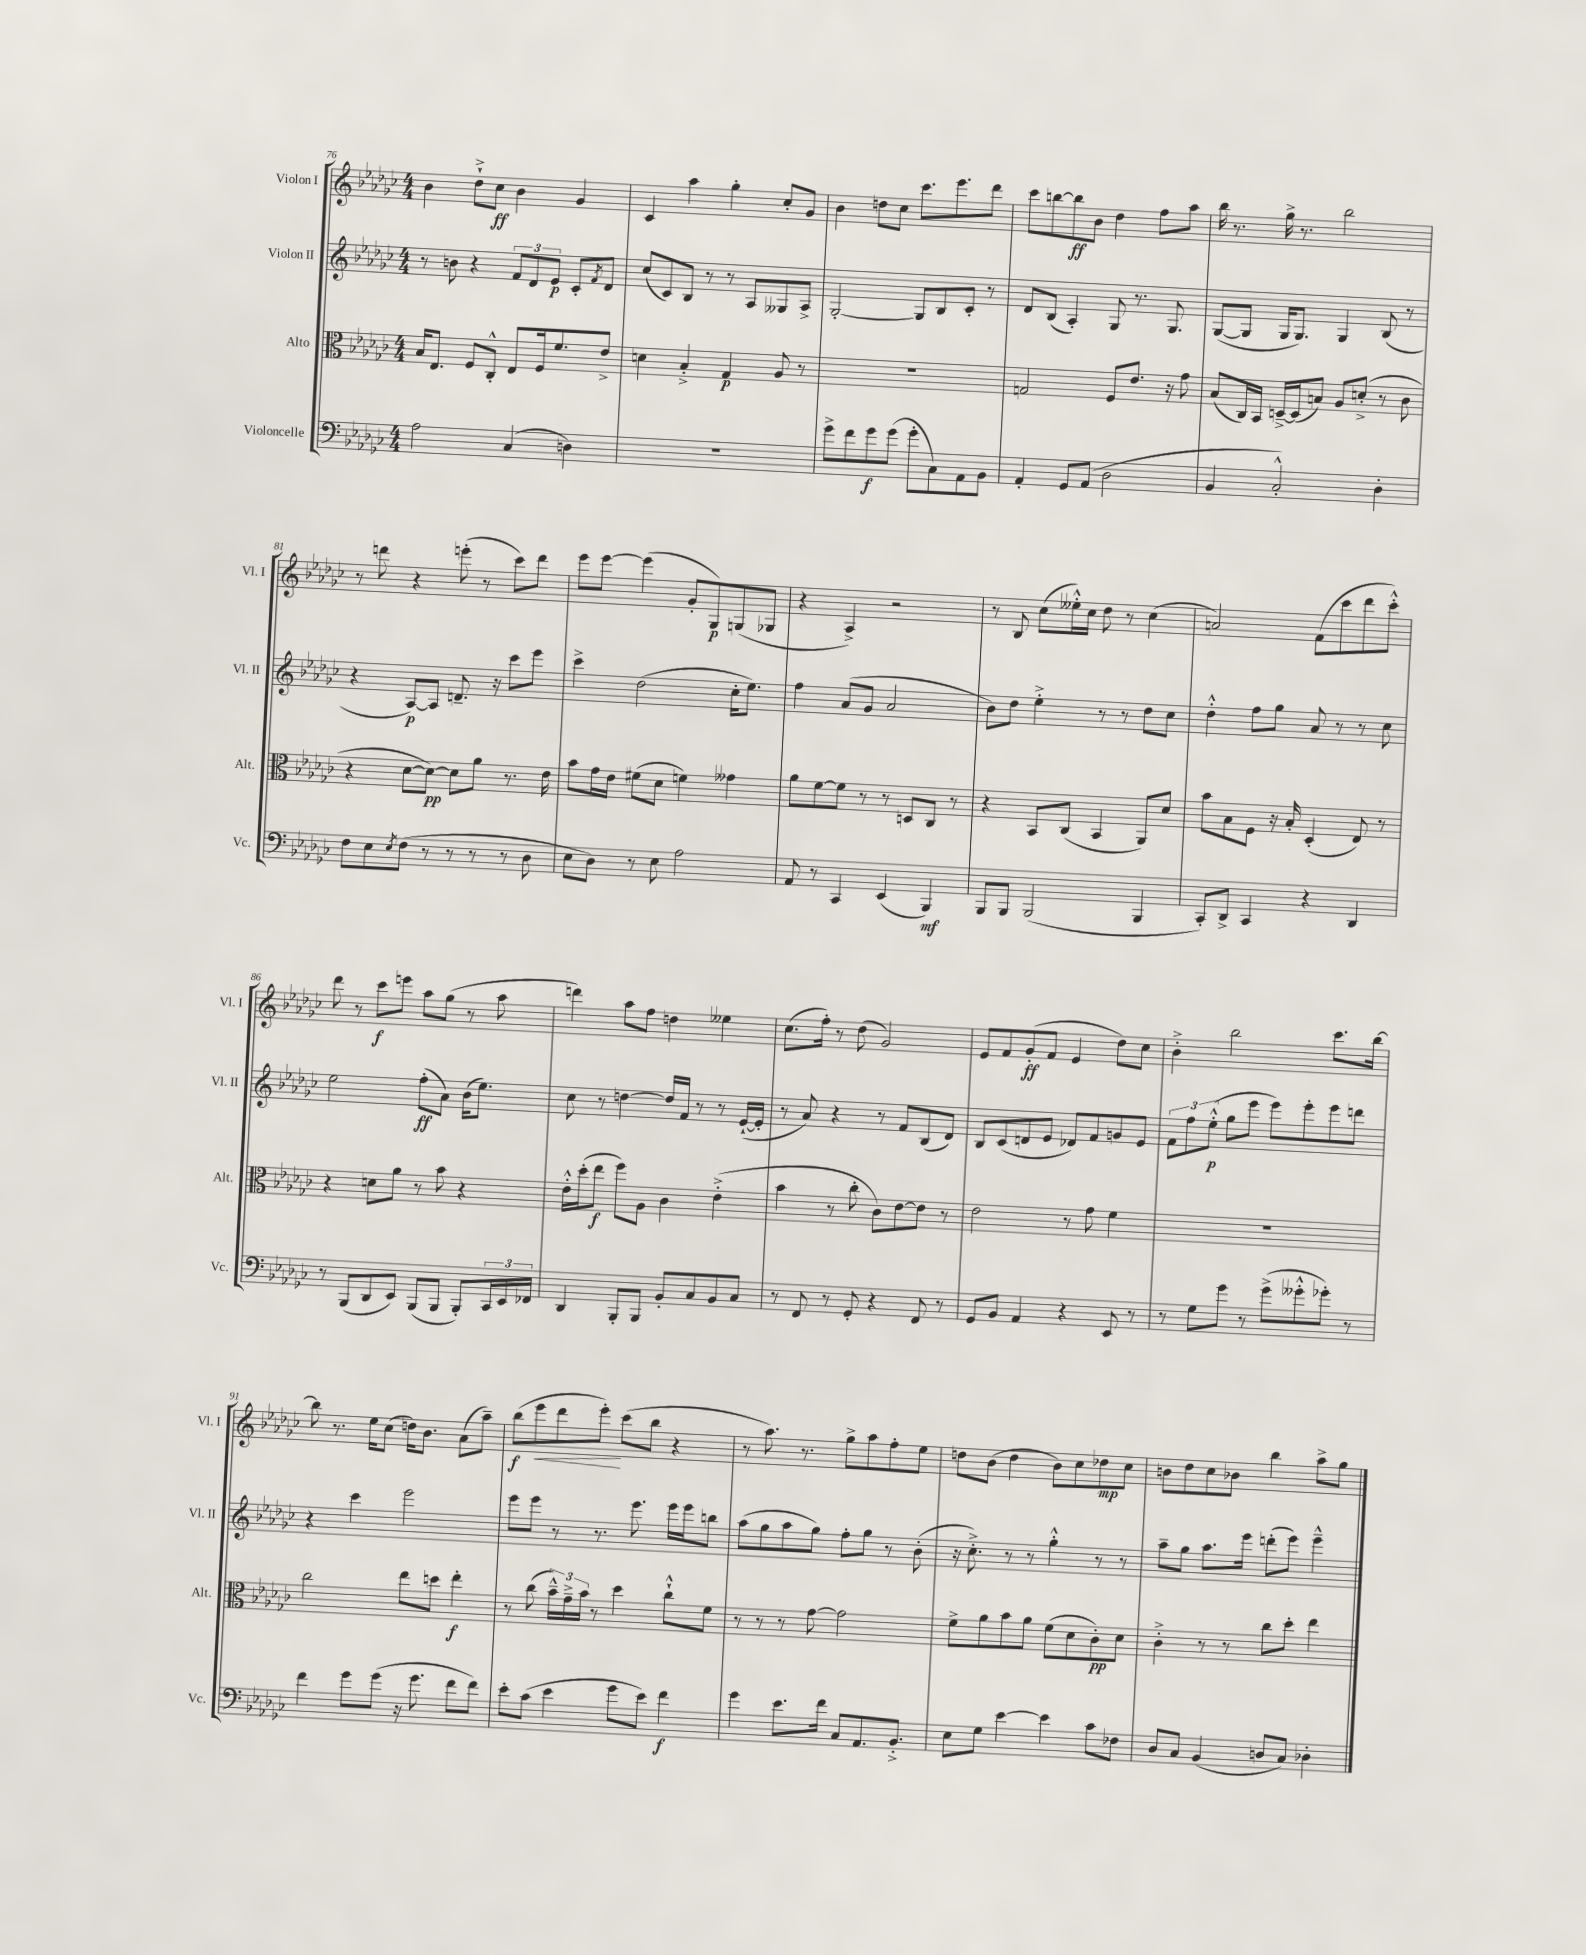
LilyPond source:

<<
\new StaffGroup <<
\new Staff = "s0" \with { instrumentName = "Violon I" shortInstrumentName = "Vl. I" } {
    \clef treble \key ges \major \numericTimeSignature \time 4/4
    bes'4 des''8-!-> ces''8\ff bes'4 ges'4 |
    ces'4 aes''4 ges''4-. ces''8-. ges'8 |
    bes'4 d''8 ces''8 ces'''8. ees'''8. des'''8 |
    ces'''8 b''8~ b''8\ff bes'8 des''4 f''8 aes''8 |
    bes''16 r8. ges''16-> r8. bes''2 |
    r8 d'''8 r4 e'''8-.( r8 ces'''8) d'''8 |
    ees'''8 ees'''8~ ees'''4( ges'8-. ges8\p) g8( ges8 |
    r4 aes4->) r2 |
    r8 bes8 ces''8( eeses''16-.-^) ces''16 des''8 r8 ces''4( |
    a'2) f'8( ces'''8 des'''8 ces'''8-.-^) |
    des'''8 r8 ces'''8\f e'''8 aes''8 ges''8( r8 aes''8 |
    d'''4) aes''8 f''8 d''4 eeses''4 |
    ces''8.( f''16-.) r8 des''8( ges'2) |
    ees'8 f'8 ges'8-.\ff( f'8 ees'4 des''8) ces''8 |
    bes'4-.-> bes''2 ces'''8. bes''16~ |
    bes''8 r8. ees''16 ces''8( d''16) bes'8. aes'8( aes''8--) |
    bes''8\f( ees'''8\< des'''8 ees'''8-.\!) ces'''8( bes''8 r4 |
    r8 aes''8.) r8. ges''8-> aes''8 f''8-. ees''8 |
    d''8 bes'8( d''4 bes'8) ces''8 des''8\mp ces''8 |
    b'8 des''8 ces''8 bes'8 bes''4 aes''8-> ges''8 \bar "|." |
}
\new Staff = "s1" \with { instrumentName = "Violon II" shortInstrumentName = "Vl. II" } {
    \clef treble \key ges \major \numericTimeSignature \time 4/4
    r8 b'8 r4 \tuplet 3/2 { f'8 des'8 ees'8\p } ces'8-. \acciaccatura { f'8 } des'8 |
    ces''8( ces'8) bes8 r8 r8 aes8 geses8 aes8-> |
    ges2~-. ges8 bes8 ces'8-. r8 |
    des'8 bes8( aes4-.) ges8 r8. ges8. |
    ges8~( ges8 ges16 ges8.) ges4 bes8( r8 |
    r4 aes8~\p) aes8 d'8.-- r16 ces'''8 ees'''8 |
    ces'''4-> des''2( ces''16-. ees''8.) |
    f''4 aes'8( ges'8 aes'2 |
    bes'8) des''8 ees''4-.-> r8 r8 des''8 ces''8 |
    des''4-.-^ f''8 ges''8 aes'8 r8 r8 ces''8 |
    ees''2 f''8-.\ff( aes'8) bes'16( ees''8.) |
    ces''8 r8 d''4~ d''16 f'16 r8 r8 ees'16~-!( ees'16-. |
    r8 aes'8) r4 r8 f'8 bes8( des'8) |
    bes8 ces'8( d'8 ees'8 des'8) f'8 g'8 ees'8 |
    \tuplet 3/2 { f'8 f''8 ees''8-.-^\p( } ges''8 ees'''8 ees'''8) ees'''8-. ees'''8 d'''8 |
    r4 ces'''4 ees'''2 |
    ees'''8 ees'''8 r8 r8. ees'''8. ees'''16 ees'''16 b''8 |
    aes''8( ges''8 aes''8 ges''8) f''8-. ges''8 r8 bes'8-.( |
    r16 ces''8.-.->) r8 r8 ges''4-.-^ r8 r8 |
    aes''8-- ges''8 aes''8. ees'''16 d'''8-.( ees'''8) ees'''4---^ \bar "|." |
}
\new Staff = "s2" \with { instrumentName = "Alto" shortInstrumentName = "Alt." } {
    \clef alto \key ges \major \numericTimeSignature \time 4/4
    bes16 ees8. f8 ces8-.-^ ees8 f16 f'8. ees'8-> |
    d'4 bes4-.-> ges4\p aes8 r8 |
    R1 |
    g2 f8 ees'8. r16 ges'8 |
    bes8( ces16) bes,16 d16~---> d16( b8) aes8 d'8-.->( r8 ces'8 |
    r4 des'8~ des'8~\pp) des'8 aes'8 r8. ees'16 |
    bes'8 ges'16 ees'16 fis'8( des'8 f'4) geses'4 |
    aes'8 f'8~ f'8 r8 r8 d8 ces8 r8 |
    r4 bes,8 ces8( bes,4 aes,8) des'8 |
    bes'8 bes8 f8 r16 bes16-. des4-.( ees8) r8 |
    r4 d'8 aes'8 r8 bes'8 r4 |
    ees'16-.-^ des''16-.( ees''8\f f''8) aes8 ces'4 ees'4-.->( |
    bes'4 r8 ces''8-. ces'8) ees'8~ ees'8 r8 |
    ees'2 r8 ges'8 f'4 |
    R1 |
    ces''2 ees''8 d''8 ees''4-.\f |
    r8 ces''8( \tuplet 3/2 { bes'16---^) ges'16---> bes'16 } r8 des''4 ces''8-!-^ f'8 |
    r8 r8 r8 ges'8~ ges'2 |
    f'8-> aes'8 bes'8 aes'8 f'8( des'8 ces'8-.\pp) des'8 |
    ces'4-.-> r8 r8 ces''8 des''8-. ees''4 \bar "|." |
}
\new Staff = "s3" \with { instrumentName = "Violoncelle" shortInstrumentName = "Vc." } {
    \clef bass \key ges \major \numericTimeSignature \time 4/4
    aes2 ces4( d4) |
    R1 |
    ges'8-> f'8 ges'8\f ges'8( ges'8-. ces8) aes,8 bes,8 |
    aes,4-. ges,8 aes,8( des2 |
    bes,4 ces2-.-^) des4-. |
    f8 ees8 \acciaccatura { ees8 } f8( r8 r8 r8 r8 des8 |
    ees8 des8) r8 ees8 aes2 |
    aes,8 r8 ces,4 ees,4( bes,,4\mf) |
    bes,,8 bes,,8 bes,,2( bes,,4 |
    ces,8-.) des,8-> ces,4 r4 des,4 |
    r8 bes,,8( des,8 ees,8) bes,,8( bes,,8 bes,,8-.) \tuplet 3/2 { ces,16 ees,16 fes,16 } |
    des,4 bes,,8-. bes,,8 bes,8-. ces8 bes,8 ces8 |
    r8 f,8 r8 ges,8-. r4 f,8 r8 |
    ges,8 bes,8 aes,4 r4 ees,8 r8 |
    r8 ges8 ges'8 r8 ges'8->( geses'8-.-^ ges'8-.) r8 |
    f'4 ges'8 ges'8( r16 ges'8. f'8 f'8) |
    ees'8-. ces'8( ees'4 ges'8 ees'8) f'4\f |
    ges'4 ees'8. f'16 ces8 aes,8. bes,8.-.-> |
    ees8 ges8 ees'4~ ees'4 ces'8 fes8 |
    des8 ces8 bes,4( d8 ces8) des4-. \bar "|." |
}
>>
>>
\layout { \context { \Score currentBarNumber = #76 } }
